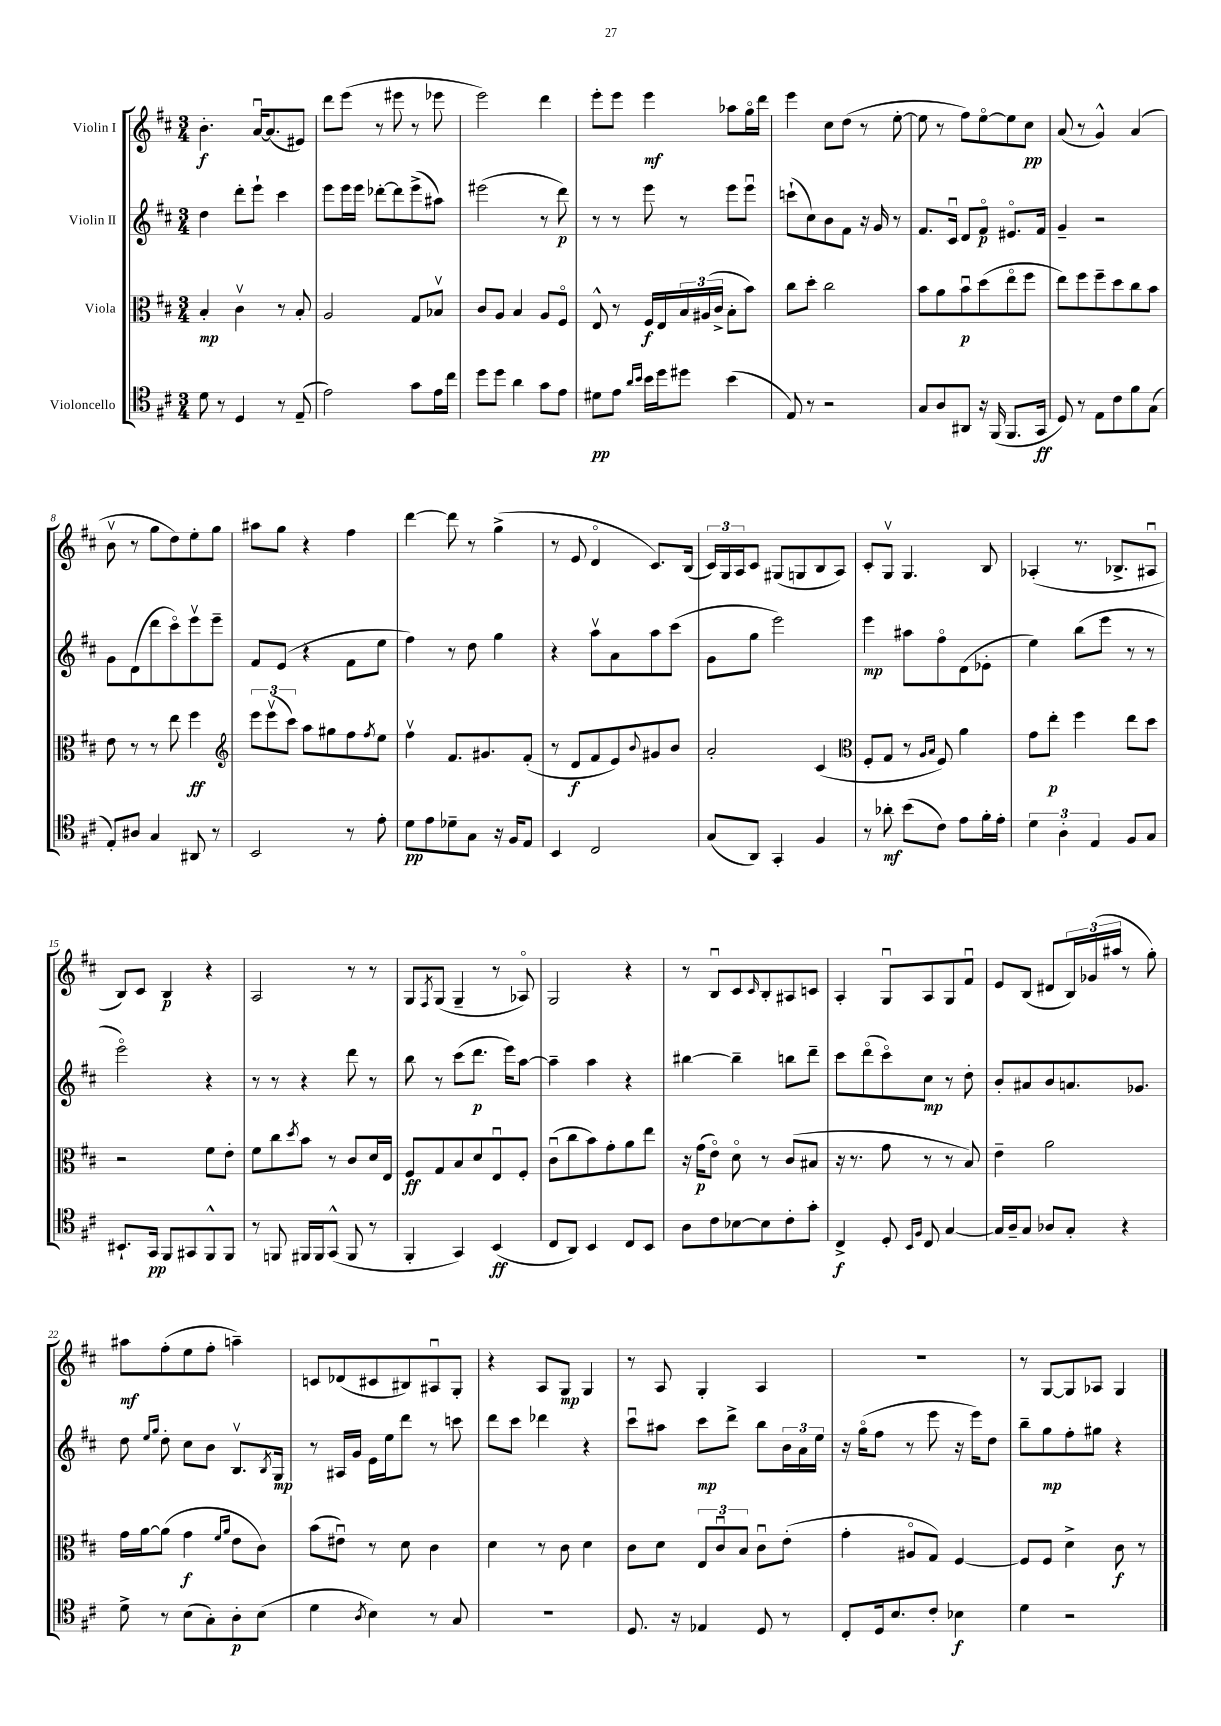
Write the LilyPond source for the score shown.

<<
\new StaffGroup <<
\new Staff = "s0" \with { instrumentName = "Violin I" } {
    \clef treble \key d \major \numericTimeSignature \time 3/4
    b'4.-.\f a'16~\downbow a'8.( eis'8) |
    d'''8 e'''8( r8 eis'''8 r8 ees'''8 |
    e'''2) d'''4 |
    e'''8-. e'''8 e'''4\mf aes''8 g''16\flageolet d'''16 |
    e'''4 cis''8 d''8( r8 e''8~-. |
    e''8 r8 fis''8) e''8~\flageolet e''8 cis''8\pp |
    a'8( r8 g'4-^) a'4( |
    b'8\upbow r8 g''8 d''8) e''8-. g''8 |
    ais''8 g''8 r4 fis''4 |
    d'''4~ d'''8 r8 g''4->( |
    r8 e'8 d'4\flageolet cis'8.) b16( |
    \tuplet 3/2 { cis'16) g16 a16 } cis'8 gis8( g8 b8 a8) |
    cis'8-. g8\upbow g4. b8 |
    aes4-.( r8. bes8.-> ais8\downbow |
    b8) cis'8 b4\p r4 |
    a2 r8 r8 |
    g8 \acciaccatura { fis8 } g8( g4-- r8 aes8\flageolet) |
    g2 r4 |
    r8 b8\downbow cis'8 \grace { cis'16 } b8-. ais8 c'8 |
    a4-. g8\downbow a8 g8 fis'8\downbow |
    e'8 b8( dis'8 \tuplet 3/2 { b16) ges'16( ais''16 } r8 g''8-.) |
    ais''8\mf fis''8-.( e''8 fis''8-. a''4--) |
    c'8 des'8( cis'8 bis8) ais8\downbow g8-. |
    r4 a8 g8\mp g4 |
    r8 a8 g4-. a4 |
    R2. |
    r8 g8~ g8 aes8 g4 \bar "|." |
}
\new Staff = "s1" \with { instrumentName = "Violin II" } {
    \clef treble \key d \major \numericTimeSignature \time 3/4
    d''4 d'''8-. e'''8-! cis'''4 |
    e'''8 e'''16 e'''16 des'''8~-. des'''8 e'''8->( ais''8) |
    eis'''2( r8 d'''8\p) |
    r8 r8 e'''8 r8 e'''8 e'''8\downbow |
    c'''8-!( cis''8) b'8 fis'8 r16 g'16 r8 |
    fis'8. cis'16\downbow d'8 fis'8\flageolet\p eis'8.\flageolet fis'16 |
    g'4-- r2 |
    g'8 d'8( d'''8 cis'''8\flageolet) e'''8\upbow e'''8-- |
    fis'8 e'8( r4 fis'8 e''8 |
    fis''4) r8 d''8 g''4 |
    r4 a''8\upbow a'8 a''8 cis'''8( |
    g'8 g''8 e'''2) |
    e'''4\mp ais''8 fis''8\flageolet d'8( ees'8-. |
    e''4) b''8( e'''8 r8 r8 |
    e'''2\flageolet) r4 |
    r8 r8 r4 d'''8 r8 |
    b''8 r8 cis'''8( d'''8.\p e'''16) a''8~ |
    a''4-- a''4 r4 |
    bis''4~ bis''4-- b''8 d'''8-- |
    cis'''8 d'''8\flageolet( cis'''8\flageolet) cis''8\mp r8 d''8-. |
    b'8-. ais'8 b'8 a'8. ges'8. |
    d''8 \grace { e''16 g''16 } d''8-. cis''8 b'8 b8.\upbow \acciaccatura { b8 } g16\mp |
    r8 ais16 g'16 e'16 e''16 d'''8 r8 c'''8 |
    d'''8 cis'''8 des'''4 r4 |
    cis'''8\downbow ais''8 cis'''8\mp d'''8-> b''8 \tuplet 3/2 { b'16 a'16 e''16 } |
    r16 g''16\flageolet( fis''8 r8 e'''8 r16 e'''16) d''8 |
    b''8-- g''8\mp fis''8-. gis''8 r4 \bar "|." |
}
\new Staff = "s2" \with { instrumentName = "Viola" } {
    \clef alto \key d \major \numericTimeSignature \time 3/4
    b4-.\mp cis'4\upbow r8 b8-. |
    a2 g8 bes8\upbow |
    cis'8 a8 b4 a8 fis8\flageolet |
    e8-^ r8 fis16\f e16 \tuplet 3/2 { b16 ais16( cis'16-> } b8-. b'8) |
    cis''8 d''8-. cis''2 |
    b'8 a'8 b'8\downbow\p d''8( e''8\flageolet fis''8 |
    e''8) fis''8 fis''8-- d''8 cis''8 b'8 |
    e'8 r8 r8 e''8 fis''4\ff |
    \clef treble \tuplet 3/2 { e'''8 e'''8\upbow( cis'''8) } a''8 gis''8 fis''8 \acciaccatura { fis''8 } e''8 |
    fis''4\upbow fis'8. gis'8. fis'8-.( |
    r8 d'8\f fis'8 e'8) \appoggiatura { b'8 } gis'8 b'8 |
    a'2-. cis'4( |
    \clef alto fis8-. g8 r8 \grace { a16 b16 } fis8) a'4 |
    g'8 e''8-.\p fis''4 e''8 d''8 |
    r2 fis'8 e'8-. |
    fis'8 cis''8 \acciaccatura { d''8 } b'8 r8 cis'8 d'16 e16 |
    fis8\ff g8 b8 d'8 e8\downbow fis8-. |
    cis'8\downbow( cis''8 b'8) g'8-. a'8 e''8 |
    r16 g'16\p( e'8\flageolet) d'8\flageolet r8 cis'8( bis8 |
    r16 r8. g'8 r8 r8 b8) |
    e'4-- a'2 |
    g'16 a'16~ a'8( g'4\f \grace { fis'16 a'16 } e'8 cis'8) |
    b'8( eis'8\downbow) r8 d'8 cis'4 |
    d'4 r8 cis'8 d'4 |
    cis'8 d'8 \tuplet 3/2 { e8 cis'8\downbow b8 } cis'8\downbow e'8-.( |
    g'4-. ais8\flageolet g8) fis4~ |
    fis8 fis8 d'4-> cis'8\f r8 \bar "|." |
}
\new Staff = "s3" \with { instrumentName = "Violoncello" } {
    \clef tenor \key d \major \numericTimeSignature \time 3/4
    d'8 r8 d4 r8 e8--( |
    e'2) g'8 e'16 cis''16 |
    d''8 d''8 a'4 g'8 e'8 |
    dis'8\pp e'8 \grace { a'16 b'16 } b'16 d''16 dis''8 b'4( |
    e8) r8 r2 |
    g8 a8 ais,8 r16 fis,16( fis,8. g,16\ff |
    d8) r8 e8 cis'8 fis'8 g8( |
    e8-.) ais8 g4 ais,8 r8 |
    b,2 r8 e'8-. |
    d'8\pp e'8 des'8-- g8 r16 fis16 e8 |
    b,4 cis2 |
    g8( a,8) g,4-. fis4 |
    r8 aes'8-.\mf b'8( cis'8) e'8 fis'16-. e'16-. |
    \tuplet 3/2 { d'4 a4-. e4 } fis8 g8 |
    bis,8.-! g,16\pp fis,8 gis,8 fis,8-^ fis,8 |
    r8 f,8 fis,16 fis,16 g,8-^( fis,8 r8 |
    fis,4-. g,4) b,4\ff( |
    cis8 a,8) b,4 cis8 b,8 |
    a8 cis'8 bes8~ bes8 cis'8-. g'8-. |
    cis4->\f d8-. \grace { b,16 fis16 } cis8 g4~ |
    g16 a16-- g8 aes8 g8-. r4 |
    d'8-> r8 b8( g8-.) a8-.\p b8( |
    d'4 \acciaccatura { a8 } b4) r8 g8 |
    R2. |
    d8. r16 ees4 d8 r8 |
    cis8-. d16 b8. cis'8-. bes4\f |
    d'4 r2 \bar "|." |
}
>>
>>
